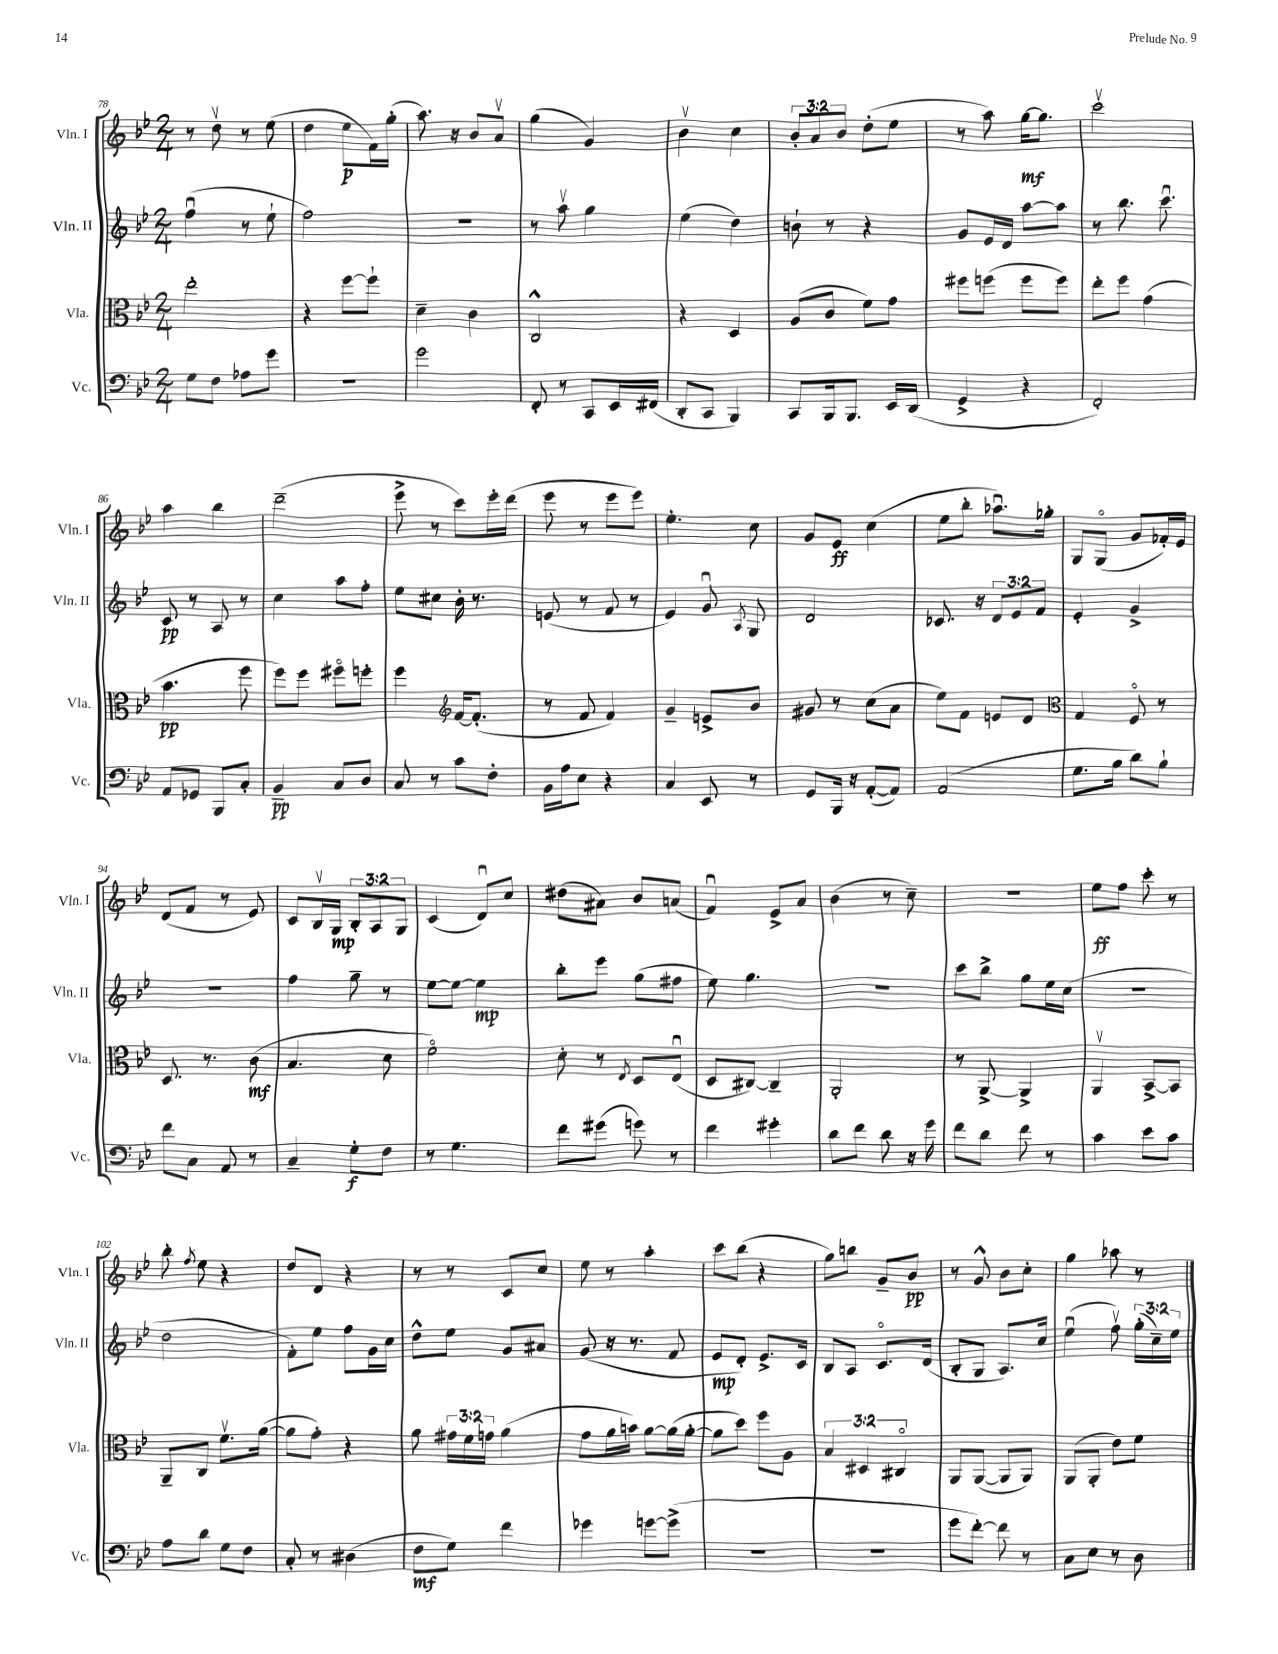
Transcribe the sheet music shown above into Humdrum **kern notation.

**kern	**kern	**kern	**kern
*staff4	*staff3	*staff2	*staff1
*clefF4	*clefC3	*clefG2	*clefG2
*k[b-e-]	*k[b-e-]	*k[b-e-]	*k[b-e-]
*M2/4	*M2/4	*M2/4	*M2/4
8G\L	2ee-'\	(4ffu\	8r
8F\J	.	.	8ddv\
8A-\L	.	8r	8r
8g\J	.	8ee-`\	(8ee-\
=	=	=	=
2r	4r	2ff\)	4dd\
.	[8ff\L	.	8ee-\L
.	8ff`\]J	.	16f\L)
.	.	.	(16gg'\JJ
=	=	=	=
2g\	4d~\	2r	8.aa\)
.	.	.	16r
.	4c\	.	8b-/L
.	.	.	8av/J
=	=	=	=
8FF'/	2C^^/	8r	(4gg\
8r	.	8aav\	.
8CC/L	.	4gg\	4g/)
16EE-/L	.	.	.
(16FF#/JJ	.	.	.
=	=	=	=
8DD'/L	4r	(4ee-\	4b-v\
8CC/J	.	.	.
4BBB-/)	4D/	4dd\)	4cc\
=	=	=	=
8CC/L	(8A/L	8b`\	12b-'/L
.	.	.	12a/
16BBB-/k	8c/J	8r	.
.	.	.	12b-/J
8.BBB-/J	.	.	.
.	8f\L)	4r	(8dd'\L
16EE-/LL	8g\J	.	8ee-\J
(16DD/JJ	.	.	.
=	=	=	=
4GG^/	8ff#\L	8g/L	8r
.	(8ff\J	16e-/L	8aa\)
.	.	16d/JJ	.
4r	8ff\L	[8aa\L	[16gg\LK
.	.	.	8.gg\]J
.	8ff\J)	8aa\]J	.
=	=	=	=
2FF'/)	8ee-'\L	8r	2cccv\
.	8ff\J	8.bb-\	.
.	(4g\	.	.
.	.	8.cccu\	.
=	=	=	=
8AA/L	4.b-\	8c/	4aa\
8GG-/J	.	8r	.
8BBB-/L	.	8A/	4bb-\
8C'/J	8ff\	8r	.
=	=	=	=
4BB-~/	8ff\L)	4cc\	(2ddd~\
.	8ff\J	.	.
8C/L	8ff#o\L	8aa\L	.
8D/J	8ff'\J	8ff'\J	.
=	=	=	=
8C/	4ff\	8ee-\L	8eee-^\
8r	.	8cc#\J	8r
*	*clefG2	*	*
8c\L	[16f/LK	16b-'\	8ccc\L)
.	(8.f'/]J	8.r	.
8F'\J	.	.	16eee-'\L
.	.	.	(16ddd\JJ
=	=	=	=
16BB-\LL	8r	(8e/	8eee-\
16A\J	.	.	.
8E-\J	8f/	8r	8r
4r	4f/)	8f/	8eee-\L
.	.	8r	8eee-\J)
=	=	=	=
4C/	4g~/	4e-/)	4.ee-'\
8EE-/	8e^/L	8gu/	.
.	.	8qA/	.
8r	8b-/J	8G/	8cc\
=	=	=	=
8GG/L	8g#/	2d/	8g/L
16BBB-/Jk	8r	.	8e-/J
16r	.	.	.
([8AA'/L	(8cc\L	.	(4cc\
8AA/]J)	8a\J	.	.
=	=	=	=
(2AA/	8ee-\L)	8.c-/	8ee-\L
.	8f\J	.	8bb-'\J
.	.	16r	.
.	8e/L	12d/L	8.aa-u\L)
.	.	12e-/	.
.	8d/J	.	.
.	.	12f/J	.
.	.	.	16gg-'\Jk
=	=	=	=
*	*clefC3	*	*
8.G\L	4G/	4e-'/	8G/L
.	.	.	(8Go/J
16B-\Jk	.	.	.
8d\L)	8Fo/	4g^/	8g/L
8B-`\J	8r	.	16f-'/L)
.	.	.	16e-/JJ
=	=	=	=
8f\L	8.D/	2r	(8d/L
8C\J	.	.	8f/J
.	8.r	.	.
8AA/	.	.	8r
8r	(8c\	.	8e-/)
=	=	=	=
4C~/	4.B-/	4ff\	8c/L
.	.	.	16B-v/L
.	.	.	16G/JJ
8G'\L	.	8gg~\	12B-'/L
.	.	.	12A/
8F\J	8d\	8r	.
.	.	.	12G/J
=	=	=	=
8r	2fo\)	[8ee-\L	(4c/
4.G\	.	8ee-\_J	.
.	.	4ee-\]	8du/L)
.	.	.	8cc/J
=	=	=	=
8f\L	8d'\	8bb-'\L	(8dd#\L
(8g#\J	8r	8eee-\J	8a#\J)
.	8qE-/	.	.
8g\)	8D/L	(8gg\L	8b-/L
8r	(8E-u/J	8ff#\J	(8a/J
=	=	=	=
4f\	8D/L	8ee-\)	4fu/)
.	[8C#/J)	4.gg\	.
4g#'\	4C#~/]	.	8e-^/L
.	.	.	8a/J
=	=	=	=
8d\L	2AA'/	2r	(4b-\
8f\J	.	.	.
8d\	.	.	8r
16r	.	.	8cc~\)
16g\	.	.	.
=	=	=	=
8f\L	8r	8ccc\L	2r
8d\J	[8AA^/	8bb-^\J	.
8f\	4AA^/]	8gg\L	.
8r	.	16ee-\L	.
.	.	(16cc\JJ	.
=	=	=	=
4c\	4AAv/	2r	8ee-\L
.	.	.	8ff\J
8e-\L	[8BB-^/L	.	8ccc'\
8c\J	8BB-/]J	.	8r
=	=	=	=
8A\L	8AA~/L	2dd\	8bb-'\
.	.	.	8qff/
8d\J	8C/J	.	8ee-\
8G\L	8.fv\L	.	4r
8F\J	.	.	.
.	([16a\Jk	.	.
=	=	=	=
8C'/	8a\]L	8f'\L)	8dd/L
8r	8g'\J)	8ee-\J	8d/J
(4D#\	4r	8ff\L	4r
.	.	16g\L	.
.	.	16cc\JJ	.
=	=	=	=
8F\L	8a\	8dd^^\L	8r
8G\J)	24g#\LL	8ee-\J	8r
.	24f\	.	.
.	24g\JJ	.	.
4f\	(4a\	8g/L	8c/L
.	.	8a#/J	8cc/J
=	=	=	=
4g-\	8g\L	(8g/	8ee-\
.	16a\L	16r	8r
.	16b\JJ)	8.r	.
[8g\L	[8a\L	.	4aa'\
(8g^\]J	(16a\]L	8f/	.
.	[16a'\JJ	.	.
=	=	=	=
2r	8a\]L	8e-/L	8ccc\L
.	8dd\J)	8d'/J)	(8bb-\J
.	8ff\L	8.e-^/L	4r
.	8A\J	.	.
.	.	16c/Jk	.
=	=	=	=
2r	6B-/	8B-/L	8gg\L)
.	.	8A/J	8bb\J
.	6D#/	.	.
.	.	8.co/L	8g~/L
.	6C#o/	.	.
.	.	.	8b-/J
.	.	(16d/Jk	.
=	=	=	=
8g\L	8AA/L	8B-'/L	8r
[8f'\J)	([8AA/J	8G/J	8g^^/
8f\]	8AA/]L	8.A/L)	8b-\L
8r	8AA/J)	.	8cc'\J
.	.	16cc/Jk	.
=	=	=	=
8C\L	(8AA/L	(4ee-u\	4gg\
8E-\J	8AA'/J	.	.
8r	8e-\L)	8ffv\)	8aa-\
8D\	8f\J	(24gg'\LL	8r
.	.	24cc~\)	.
.	.	24ee-\JJ	.
==	==	==	==
*-	*-	*-	*-
